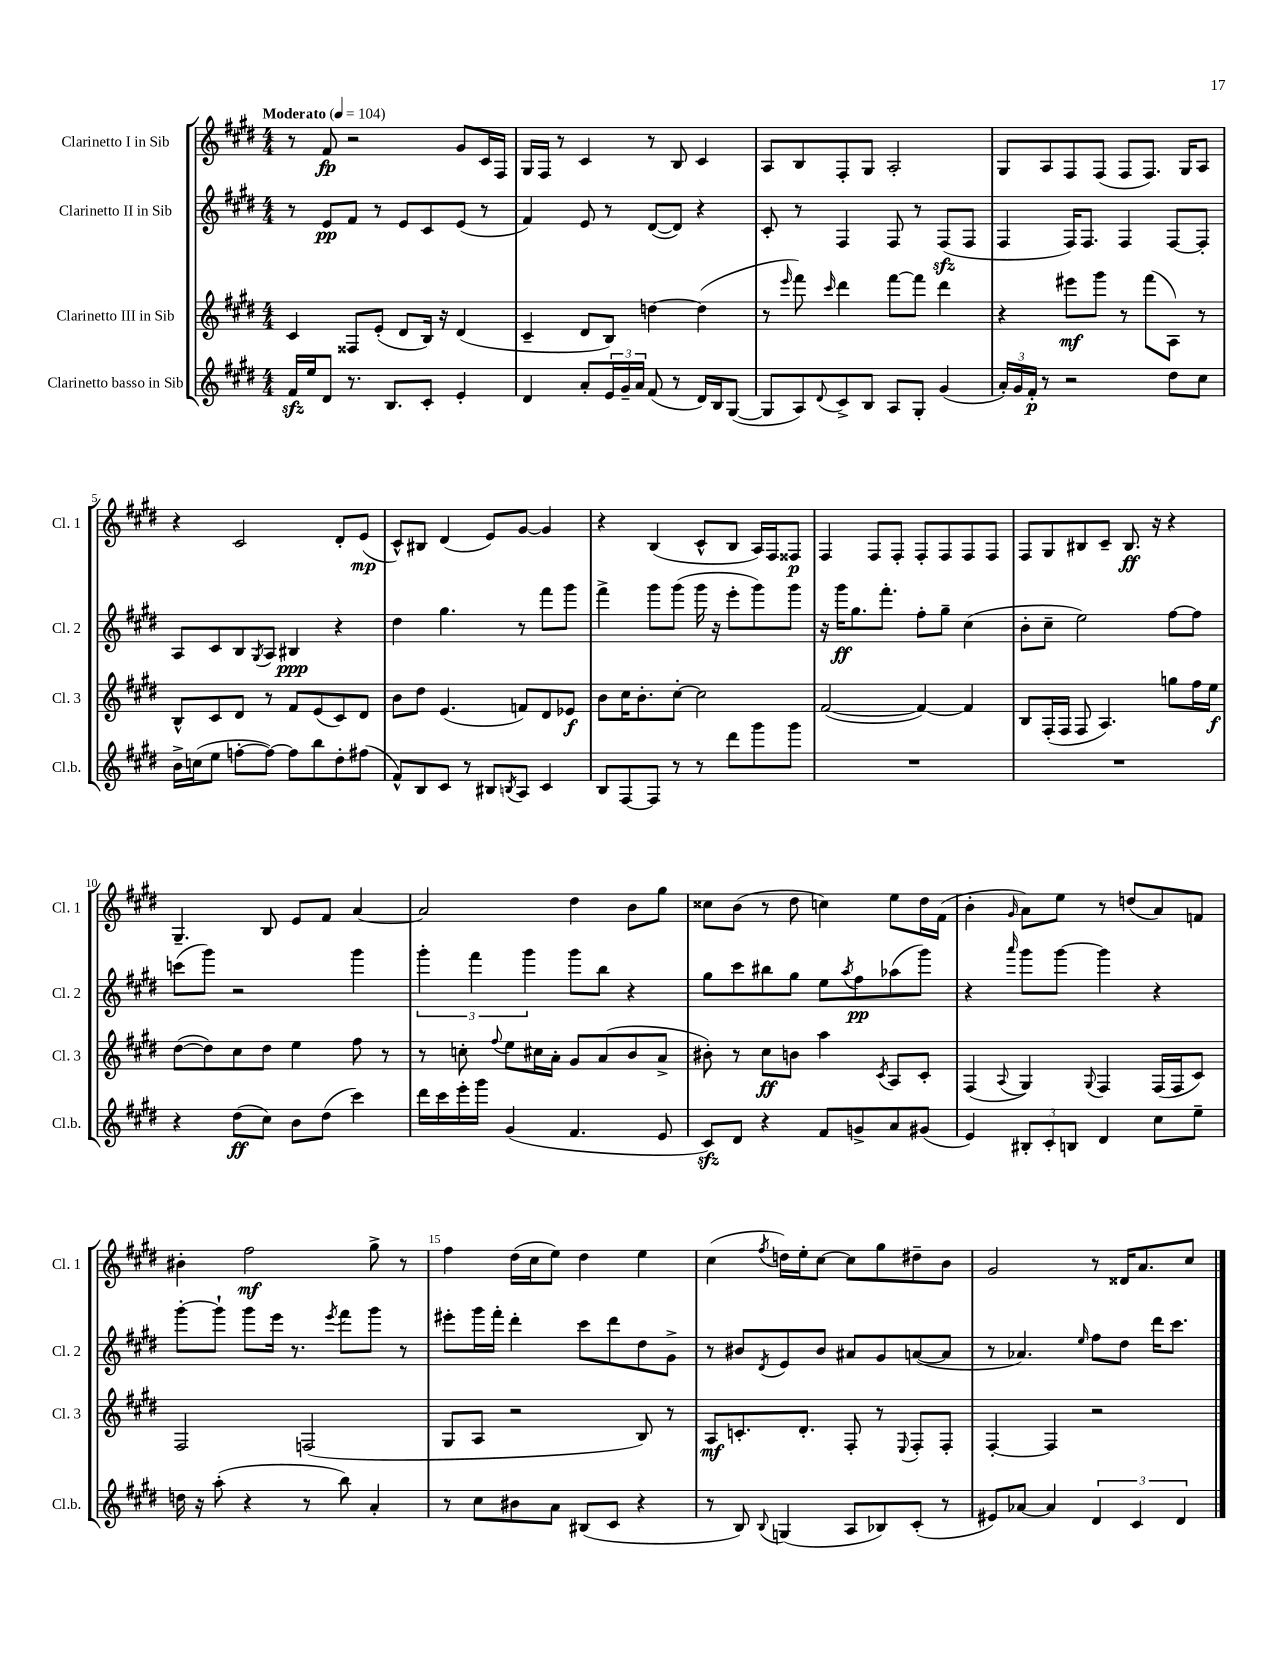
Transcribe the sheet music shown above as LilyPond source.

<<
\new StaffGroup <<
\new Staff = "s0" \with { instrumentName = "Clarinetto I in Sib" shortInstrumentName = "Cl. 1" } {
    \clef treble \key e \major \numericTimeSignature \time 4/4 \tempo "Moderato" 4 = 104
    r8 fis'8\fp r2 gis'8 cis'16 fis16 |
    gis16 fis16 r8 cis'4 r8 b8 cis'4 |
    a8 b8 fis8-. gis8 a2-. |
    gis8 a8 fis8 fis8( fis8 fis8.) gis16 a8 |
    r4 cis'2 dis'8-. e'8\mp( |
    cis'8-^) bis8 dis'4( e'8) gis'8~ gis'4 |
    r4 b4( cis'8-^ b8 a16) fis16 fisis8\p |
    fis4 fis8 fis8-. fis8-. fis8 fis8 fis8 |
    fis8 gis8 bis8 cis'8-- bis8.\ff r16 r4 |
    gis4.-- b8 e'8 fis'8 a'4~ |
    a'2 dis''4 b'8 gis''8 |
    cisis''8 b'8( r8 dis''8 c''4) e''8 dis''16 fis'16( |
    b'4-. \grace { gis'16 } a'8) e''8 r8 d''8( a'8) f'8 |
    bis'4-. fis''2\mf gis''8-> r8 |
    fis''4 dis''16( cis''16 e''8) dis''4 e''4 |
    cis''4( \acciaccatura { fis''8 } d''16) e''16-. cis''8~ cis''8 gis''8 dis''8-- b'8 |
    gis'2 r8 disis'16 a'8. cis''8 \bar "|." |
}
\new Staff = "s1" \with { instrumentName = "Clarinetto II in Sib" shortInstrumentName = "Cl. 2" } {
    \clef treble \key e \major \numericTimeSignature \time 4/4
    r8 e'8\pp fis'8 r8 e'8 cis'8 e'8( r8 |
    fis'4) e'8 r8 dis'8~( dis'8) r4 |
    cis'8-. r8 fis4 fis8 r8 fis8\sfz( fis8 |
    fis4 fis16) fis8. fis4 fis8~ fis8-. |
    a8 cis'8 b8 \acciaccatura { gis8 } a8 bis4\ppp r4 |
    dis''4 gis''4. r8 fis'''8 gis'''8 |
    fis'''4-> gis'''8 gis'''8( gis'''16 r16 e'''8-. gis'''8) gis'''8 |
    r16 gis'''16\ff gis''8. fis'''8.-. fis''8-. gis''8-- cis''4( |
    b'8-. cis''8-- e''2) fis''8~ fis''8 |
    c'''8( gis'''8) r2 gis'''4 |
    \tuplet 3/2 { gis'''4-. fis'''4 gis'''4 } gis'''8 b''8 r4 |
    gis''8 cis'''8 bis''8 gis''8 e''8 \acciaccatura { a''8 } fis''8\pp aes''8( gis'''8) |
    r4 \grace { a'''16 } gis'''8 gis'''8~ gis'''4 r4 |
    gis'''8~-. gis'''8-! gis'''8 e'''16 r8. \acciaccatura { e'''8 } fis'''8 gis'''8 r8 |
    eis'''8-. gis'''16 fis'''16-. dis'''4-. cis'''8 dis'''8 dis''8 gis'8-> |
    r8 bis'8 \acciaccatura { dis'8 } e'8 bis'8 ais'8 gis'8 a'8~( a'8 |
    r8 aes'4.) \grace { e''16 } fis''8 dis''8 dis'''16 cis'''8. \bar "|." |
}
\new Staff = "s2" \with { instrumentName = "Clarinetto III in Sib" shortInstrumentName = "Cl. 3" } {
    \clef treble \key e \major \numericTimeSignature \time 4/4
    cis'4 fisis8 e'8-.( dis'8 b16) r16 dis'4( |
    cis'4-- dis'8 b8) d''4~ d''4( |
    r8 \grace { e'''16 } fis'''8) \grace { cis'''16 } dis'''4 fis'''8~ fis'''8 dis'''4 |
    r4 eis'''8\mf gis'''8 r8 fis'''8( a8) r8 |
    b8-^ cis'8 dis'8 r8 fis'8 e'8( cis'8) dis'8 |
    b'8 dis''8 e'4.( f'8) dis'8 ees'8\f |
    b'8 cis''16 b'8.-. cis''8~-. cis''2 |
    fis'2~( fis'4~) fis'4 |
    b8 fis16-.( fis16 fis8 a4.) g''8 fis''16 e''16\f |
    dis''8~( dis''8) cis''8 dis''8 e''4 fis''8 r8 |
    r8 c''8-. \appoggiatura { fis''8 } e''8 cis''16 a'16-. gis'8 a'8( b'8 a'8-> |
    bis'8-.) r8 cis''8\ff b'8 a''4 \acciaccatura { cis'8 } a8 cis'8-. |
    fis4( \appoggiatura { a8 } gis4) \appoggiatura { gis8 } fis4 fis16( fis16 cis'8) |
    fis2 f2( |
    gis8 a8 r2 b8) r8 |
    a8\mf c'8.-. dis'8.-. fis8-. r8 \appoggiatura { e8 } fis8-. fis8-. |
    fis4~-. fis4 r2 \bar "|." |
}
\new Staff = "s3" \with { instrumentName = "Clarinetto basso in Sib" shortInstrumentName = "Cl.b." } {
    \clef treble \key e \major \numericTimeSignature \time 4/4
    fis'16\sfz e''16 dis'8 r8. b8. cis'8-. e'4-. |
    dis'4 a'8-. \tuplet 3/2 { e'16 gis'16-- a'16 } fis'8( r8 dis'16) b16 gis8~( |
    gis8 a8) \appoggiatura { dis'8 } cis'8-> b8 a8 gis8-. gis'4( |
    \tuplet 3/2 { a'16-.) gis'16 fis'16-.\p } r8 r2 dis''8 cis''8 |
    b'16-> c''16( e''8 f''8~-. f''8~) f''8 b''8 dis''8-. fis''8( |
    fis'8-^) b8 cis'8 r8 bis8 \acciaccatura { b8 } a8 cis'4 |
    b8 fis8~ fis8 r8 r8 dis'''8 gis'''8 gis'''8 |
    R1 |
    R1 |
    r4 dis''8\ff( cis''8) b'8 dis''8( cis'''4) |
    dis'''16 cis'''16 e'''16-. gis'''16 gis'4( fis'4. e'8 |
    cis'8\sfz) dis'8 r4 fis'8 g'8-> a'8 gis'8( |
    e'4) \tuplet 3/2 { bis8-. cis'8-. b8 } dis'4 cis''8 e''8-- |
    d''16 r16 a''8-.( r4 r8 b''8) a'4-. |
    r8 cis''8 bis'8 a'8 bis8( cis'8 r4 |
    r8 b8) \appoggiatura { b8 } g4( a8 bes8) cis'8-.( r8 |
    eis'8) aes'8~ aes'4 \tuplet 3/2 { dis'4 cis'4 dis'4 } \bar "|." |
}
>>
>>
\layout { \context { \Score \override BarNumber.break-visibility = ##(#f #t #t) barNumberVisibility = #(every-nth-bar-number-visible 5) } }
